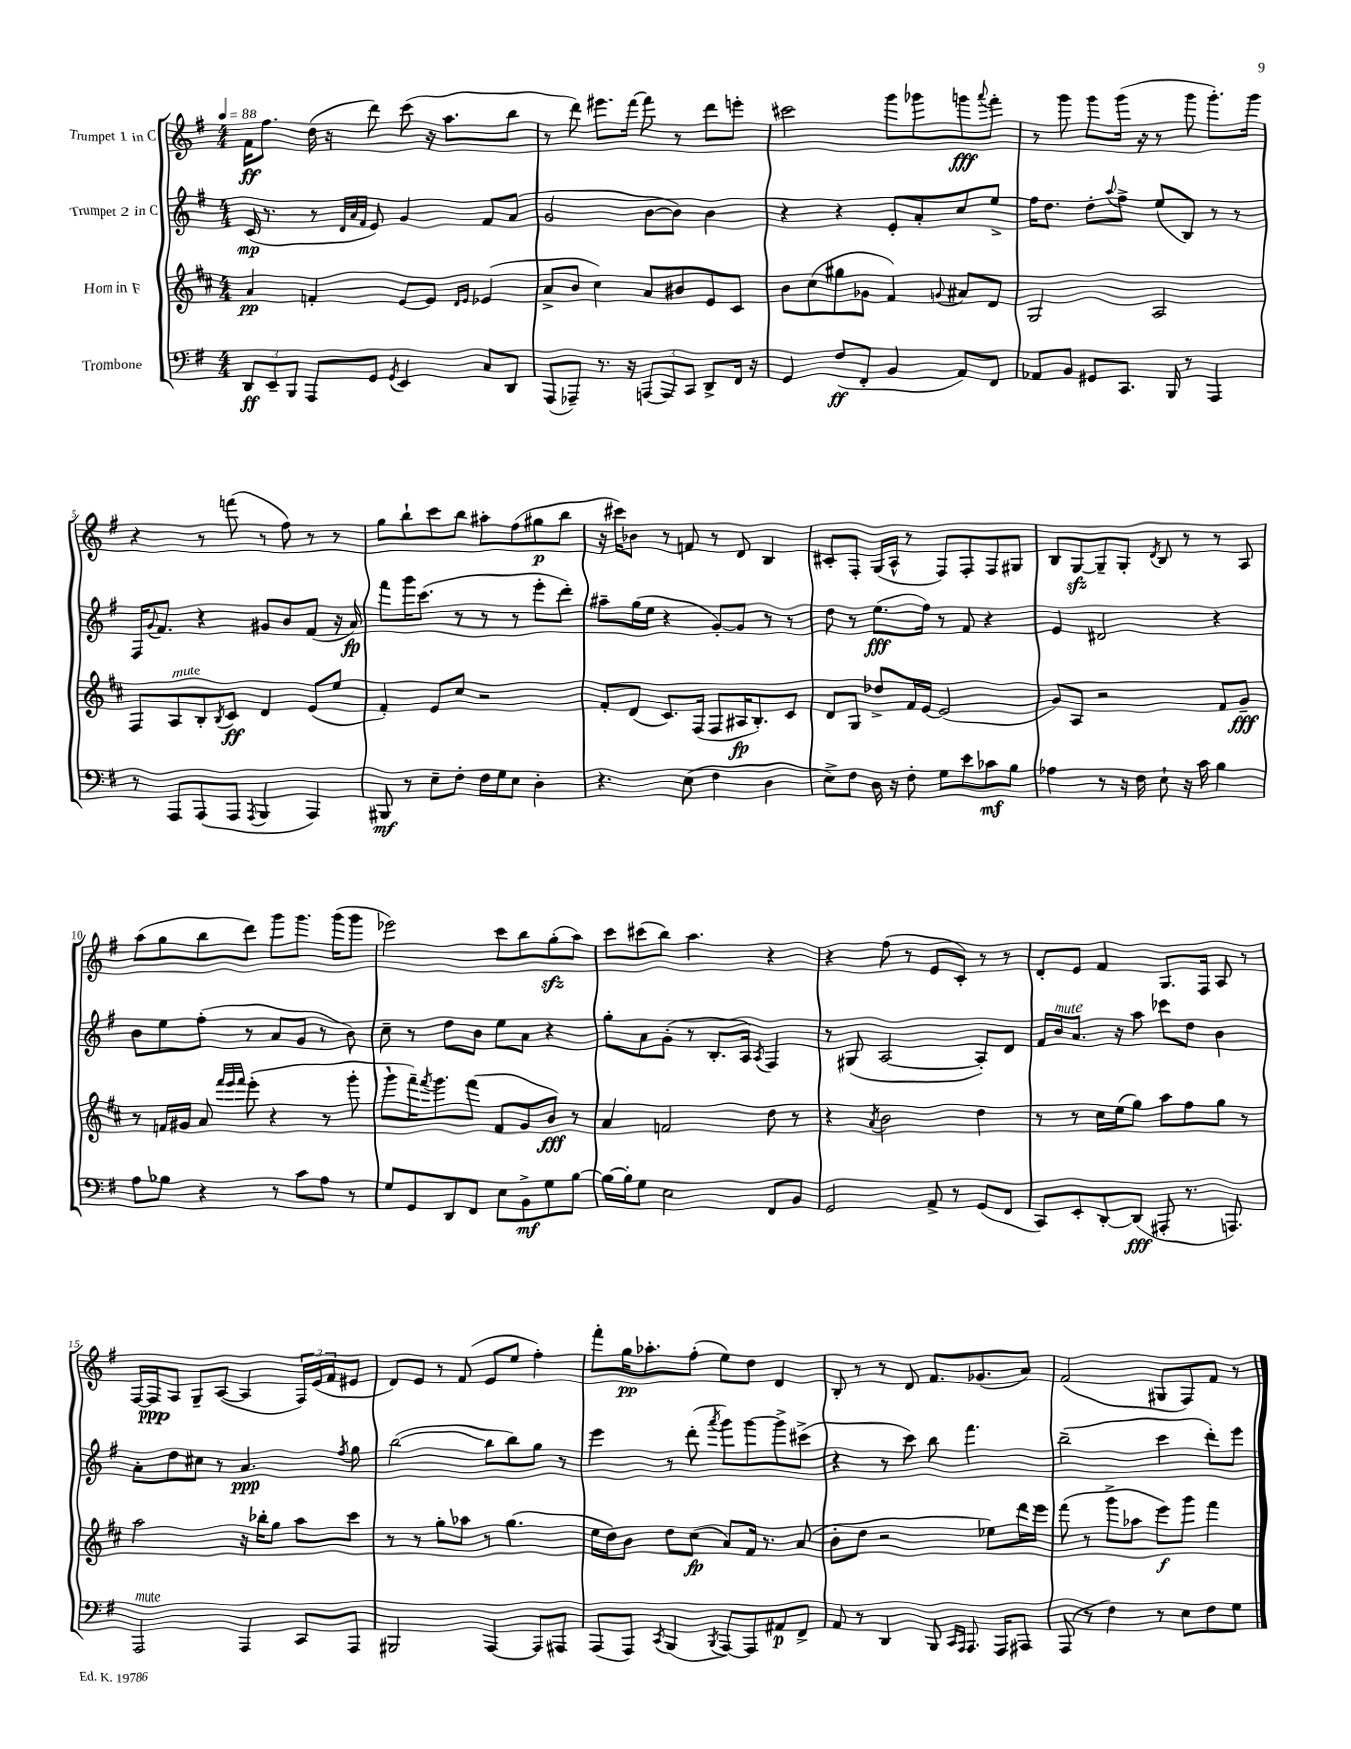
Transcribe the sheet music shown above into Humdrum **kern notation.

**kern	**dynam	**kern	**dynam	**kern	**dynam	**kern	**dynam
*part4	*part4	*part3	*part3	*part2	*part2	*part1	*part1
*staff4	*staff4	*staff3	*staff3	*staff2	*staff2	*staff1	*staff1
*I"Trombone	*	*I"Horn in F	*	*I"Trumpet 2 in C	*	*I"Trumpet 1 in C	*
*clefF4	*	*clefG2	*	*clefG2	*	*clefG2	*
*k[f#]	*	*k[f#c#]	*	*k[f#]	*	*k[f#]	*
*M4/4	*	*M4/4	*	*M4/4	*	*M4/4	*
*MM88	*	*MM88	*	*MM88	*	*MM88	*
=1	=1	=1	=1	=1	=1	=1	=1
12DD/L	ff	4a/	pp	(16c/	mp	16f#\KL	ff
.	.	.	.	8.r	.	8.ff#\J	.
12EE~/	.	.	.	.	.	.	.
12BBB/J	.	.	.	.	.	.	.
8AAA/L	.	4fn'/	.	8r	.	(16dd\	.
.	.	.	.	.	.	16r	.
.	.	.	.	32qqd/LLL	.	.	.
.	.	.	.	32qqa/	.	.	.
.	.	.	.	32qqf#/JJJ	.	.	.
8GG/J	.	.	.	8e/)	.	8ddd\)	.
8qGG/	.	.	.	.	.	.	.
4EE/	.	[8e/L	.	4g/	.	(8ccc\	.
.	.	8e/J]	.	.	.	16r	.
.	.	.	.	.	.	8.aa\L	.
.	.	16qqd/LL	.	.	.	.	.
.	.	16qqe/JJ	.	.	.	.	.
8C/L	.	(4e-X/	.	8f#/L	.	.	.
8DD/J	.	.	.	(8a/J	.	8bb\J	.
=2	=2	=2	=2	=2	=2	=2	=2
(8AAA/L	.	8a^/L	.	2g/	.	8r	.
8AAA-X~/J)	.	8b/J	.	.	.	8ddd\)	.
8.r	.	4cc#\)	.	.	.	8.eee#X\L	.
16r	.	.	.	.	.	[16fff#\Jk	.
(12AAAn/L	.	8a/L	.	[8b\L	.	8fff#\]	.
12AAA/)	.	.	.	.	.	.	.
.	.	8b#X/	.	8b\J])	.	8r	.
12CC/J	.	.	.	.	.	.	.
8DD^/L	.	8e/	.	4b\	.	8ddd\L	.
16FF#/Jk	.	8c#/J	.	.	.	8eeen'\J	.
16r	.	.	.	.	.	.	.
=3	=3	=3	=3	=3	=3	=3	=3
4GG/	.	8b\L	.	4r	.	2ccc#X\	.
.	.	(8cc#\	.	.	.	.	.
(8F#/L	ff	8gg#X\	.	4r	.	.	.
8FF#'/J	.	8g-X\J	.	.	.	.	.
4BB/	.	4f#/)	.	8e'/L	.	8ggg\L	.
.	.	.	.	8a'/	.	8ggg-X\	.
.	.	8qqgn/	.	.	.	.	.
8AA/L)	.	8a#X/L	.	8cc/	.	8gggn\	fff
.	.	.	.	.	.	8qqaaa/	.
8FF#/J	.	8d/J	.	8ee^/J	.	8fff#'\J	.
=4	=4	=4	=4	=4	=4	=4	=4
8AA-X/L	.	2G/	.	16ff#\KL	.	8r	.
.	.	.	.	8.dd\J	.	.	.
8BB/J	.	.	.	.	.	8ggg\	.
8GG#X/L	.	.	.	8dd'\L	.	8ggg\L	.
.	.	.	.	8qqaa/	.	.	.
8.CC/J	.	.	.	8ff#^\J	.	(16ggg\Jk	.
.	.	.	.	.	.	16r	.
.	.	2A/	.	(8ee/L	.	8r	.
16BBB/	.	.	.	.	.	.	.
8r	.	.	.	8B/J)	.	8ggg\	.
4AAA/	.	.	.	8r	.	8.ggg'\L)	.
.	.	.	.	8r	.	.	.
.	.	.	.	.	.	16ggg\Jk	.
!!LO:LB:g=z
=5	=5	=5	=5	=5	=5	=5	=5
8r	.	8F#/L	.	16F#/KL	.	4r	.
.	.	.	.	8qqg/	.	.	.
.	.	.	.	8.f#/J	.	.	.
!	!	!LO:TX:a:i:t=mute	!	!	!	!	!
8AAA/L	.	8A/	.	.	.	.	.
(8AAA/	.	8B'/	.	4r	.	8r	.
.	.	8qB/	.	.	.	.	.
8AAA/J	.	8c#/J	ff	.	.	(8fffn\	.
8qAAA/	.	.	.	.	.	.	.
4BBB/	.	4d/	.	8g#X/L	.	8r	.
.	.	.	.	8b/	.	8ff#\)	.
4AAA/)	.	(8e/L	.	(8f#/J	.	8r	.
.	.	8ee/J	.	16r	.	8r	.
.	.	.	.	16a/)	fp	.	.
=6	=6	=6	=6	=6	=6	=6	=6
8BBB#X/	mf	4f#'/)	.	8fff#\L	.	8gg\L	.
8r	.	.	.	16ggg\K	.	8bb`\	.
.	.	.	.	(8.ccc\J	.	.	.
8E~\L	.	8e/L	.	.	.	8ccc\	.
8F#'\J	.	8cc#/J	.	8r	.	8bb\J	.
16F#\LL	.	2r	.	8r	.	8aa#X'\L	.
16G\J	.	.	.	.	.	.	.
8E\J	.	.	.	8r	.	(8ff#\	.
4D'\	.	.	.	8eee'\L	.	8gg#X\	p
.	.	.	.	8ddd'\J)	.	8bb\J	.
=7	=7	=7	=7	=7	=7	=7	=7
4.r	.	8f#'/L	.	8aa#X~\L	.	16r	.
.	.	.	.	.	.	16ccc#X\KL)	.
.	.	(8d/J	.	(16gg\L	.	8b-X\J	.
.	.	.	.	16ee\JJ	.	.	.
.	.	8.c#/L)	.	4r	.	8r	.
(8E\	.	.	.	.	.	8fn/	.
.	.	(16F#/Jk	.	.	.	.	.
4F#\	.	8F#/L	.	[8g'/L)	.	8r	.
.	.	16A#X/K	fp	8g/J]	.	8d/	.
.	.	8.B'/)	.	.	.	.	.
4D\	.	.	.	8r	.	4B/	.
.	.	8c#/J	.	8r	.	.	.
=8	=8	=8	=8	=8	=8	=8	=8
8E^\L)	.	8d/L	.	8dd\	.	8c#X'/L	.
8F#\J	.	8G/J	.	8r	.	8F#'/J	.
16D\	.	8dd-X^/L	.	(8.ee\L	fff	(16G/LL	.
16r	.	.	.	.	.	16A^^/JJ	.
8F#'\	.	16f#/L	.	.	.	8r	.
.	.	[16e/JJ	.	16ff#\Jk)	.	.	.
8G\L	.	(2e/]	.	8r	.	8F#/L)	.
8e\	.	.	.	8f#/	.	8F#'/	.
8c-X\	mf	.	.	4r	.	8F#/	.
8B\J	.	.	.	.	.	8G#X/J	.
=9	=9	=9	=9	=9	=9	=9	=9
4A-X\	.	8g/L)	.	4e/	.	8B/L	.
.	.	8A/J	.	.	.	[8Gzz/	.
8r	.	2r	.	2d#X/	.	8G~/]	.
16r	.	.	.	.	.	8G'/J	.
16F#\	.	.	.	.	.	.	.
.	.	.	.	.	.	8qd/	.
8E`\	.	.	.	.	.	8B/	.
16r	.	.	.	.	.	8r	.
16c\	.	.	.	.	.	.	.
4B\	.	8f#/L	.	4r	.	8r	.
.	.	8g~/J	fff	.	.	8A/	.
!!LO:LB:g=z
=10	=10	=10	=10	=10	=10	=10	=10
8A\L	.	8r	.	8b\L	.	(8aa\L	.
8B-X\J	.	16fn/LL	.	8ee\	.	8gg\	.
.	.	16g#X/JJ	.	.	.	.	.
4r	.	8a/	.	(8ff#'\J	.	8bb\	.
.	.	32qqfff#/LLL	.	.	.	.	.
.	.	32qqeee/	.	.	.	.	.
.	.	32qqfff#/JJJ	.	.	.	.	.
.	.	(8eee'\	.	8r	.	8ddd\J)	.
8r	.	4r	.	8a/L	.	8ggg\L	.
8c\L	.	.	.	8g/J	.	8.ggg\J	.
8A\J	.	8r	.	8r	.	.	.
.	.	.	.	.	.	(16ggg\KL	.
8r	.	8ggg'\	.	8b\)	.	8ggg\J	.
=11	=11	=11	=11	=11	=11	=11	=11
8G/L	.	8ggg`\L	.	8cc~\	.	2eee-X\)	.
8GG/	.	16fff#~\K)	.	8r	.	.	.
.	.	8qfff#/	.	.	.	.	.
.	.	8.ggg\	.	.	.	.	.
8DD/	.	.	.	8dd\L	.	.	.
8FF#/J	.	(8fff#\J	.	8b\J	.	.	.
8E\L	.	8f#/L	.	8ee\L	.	8ccc\L	.
8BB^\	mf	8g/	.	8a\J	.	8bb\	.
8G\	.	8b/J)	fff	4r	.	(8ggzz'\	.
[8B\J	.	8r	.	.	.	8aa\J)	.
=12	=12	=12	=12	=12	=12	=12	=12
16B\LL_	.	4a/	.	8gg'\L	.	8ccc\L	.
16B'\J]	.	.	.	.	.	.	.
8G\J	.	.	.	8a\	.	(8ccc#X\	.
2E\	.	2fn/	.	(8g'\J	.	8bb\J)	.
.	.	.	.	8r	.	4.aa\	.
.	.	.	.	8.B'/L	.	.	.
.	.	.	.	16A/Jk)	.	.	.
.	.	.	.	8qA/	.	.	.
8FF#/L	.	8dd\	.	4F#/	.	4r	.
8BB/J	.	8r	.	.	.	.	.
=13	=13	=13	=13	=13	=13	=13	=13
2GG/	.	4r	.	8r	.	4r	.
.	.	.	.	(8G#X/	.	.	.
.	.	8qa/	.	.	.	.	.
.	.	2b\	.	[2A/	.	(8ff#\	.
.	.	.	.	.	.	8r	.
8AA^/	.	.	.	.	.	8e/L	.
8r	.	.	.	.	.	8c'/J)	.
(8GG/L	.	4dd\	.	8A'/L])	.	8r	.
8FF#/J	.	.	.	8d/J	.	8r	.
=14	=14	=14	=14	=14	=14	=14	=14
8CC/L)	.	8r	.	16f#/LL	.	8d'/L	.
!	!	!	!	!LO:TX:a:i:t=mute	!	!	!
.	.	.	.	16b/J	.	.	.
8EE'/	.	8r	.	8.a/J	.	8e/J	.
[8DD'/	.	16cc#\LL	.	.	.	4f#/	.
.	.	(16ee\J	.	16r	.	.	.
(8DD/J]	fff	8gg\J)	.	8aa\	.	.	.
8AAA#X'/	.	8aa\L	.	8ccc-X\L	.	8.G/L	.
8.r	.	8ff#\	.	8dd\J	.	.	.
.	.	.	.	.	.	16F#/Jk	.
.	.	8gg\J	.	4b\	.	8A/	.
8.AAAn/)	.	.	.	.	.	.	.
.	.	8r	.	.	.	8r	.
!!LO:LB:g=z
=15	=15	=15	=15	=15	=15	=15	=15
!LO:TX:a:i:t=mute	!	!	!	!	!	!	!
2AAA/	.	2aa\	.	8a'\L	.	[16F#/LL	.
.	.	.	.	.	.	16F#/J]	ppp
.	.	.	.	8dd\	.	8A/J	.
.	.	.	.	8cc#X\J	.	8G~/L	.
.	.	.	.	8r	.	([8A/J	.
4AAA/	.	16r	.	4.a/	ppp	4A/]	.
.	.	16bb-X'\KL	.	.	.	.	.
.	.	8gg\J	.	.	.	.	.
8CC/L	.	8aa\L	.	.	.	24F#/LL)	.
.	.	.	.	.	.	(24e/	.
.	.	.	.	.	.	24f#/J	.
.	.	.	.	8qff#/	.	.	.
8AAA/J	.	8ccc#\J	.	8gg\	.	8e#X/J	.
=16	=16	=16	=16	=16	=16	=16	=16
2BBB#X/	.	8r	.	([2bb\	.	8d/L)	.
.	.	8r	.	.	.	8e/J	.
.	.	8gg'\L	.	.	.	8r	.
.	.	8aa-X\J	.	.	.	(8f#/	.
[4AAA/	.	8r	.	8bb\L]	.	8e/L	.
.	.	(4.gg\	.	8bb\)	.	8ee/J	.
8AAA/L]	.	.	.	8gg\J	.	4ff#'\)	.
8AAA#X/J	.	.	.	8r	.	.	.
=17	=17	=17	=17	=17	=17	=17	=17
(8AAA/L	.	16ee\LL	.	4eee\	.	8fff#'\L	.
.	.	16dd\J)	.	.	.	.	.
8AAA/J)	.	8b\J	.	.	.	16gg\K	pp
.	.	.	.	.	.	8.aa-X'\	.
8qCC/	.	.	.	.	.	.	.
(4BBB/	.	8dd\L	.	8r	.	.	.
.	.	(8cc#\J	fp	(8ddd'\	.	(8ff#'\J	.
8qBBB/	.	.	.	8qaaa/	.	.	.
[8AAA/L)	.	8a/L)	.	8ggg\L)	.	8ee\L)	.
8AAA/]	.	16f#/Jk	.	[8ggg\	.	8dd\J	.
.	.	8.r	.	.	.	.	.
8AA#X/	p	.	.	8ggg^\]	.	4d/	.
8FF#^/J	.	(8a/	.	(8ccc#X^\J	.	.	.
=18	=18	=18	=18	=18	=18	=18	=18
8AA/	.	8b'\L	.	4r	.	8B'/	.
8r	.	8dd\J	.	.	.	8r	.
4DD/	.	2r	.	8r	.	8r	.
.	.	.	.	8ccc\)	.	8d/	.
8BBB/	.	.	.	8bb\	.	8.f#/L	.
16qqCC/LL	.	.	.	.	.	.	.
16qqAAA/JJ	.	.	.	.	.	.	.
8.AAA/	.	.	.	4.fff#\	.	.	.
.	.	.	.	.	.	(8.g-X/	.
.	.	8ee-X\L)	.	.	.	.	.
16AAA/KL	.	.	.	.	.	.	.
8AAA#X/J	.	16ddd\L	.	.	.	8a/J)	.
.	.	16eee\JJ	.	.	.	.	.
=19	=19	=19	=19	=19	=19	=19	=19
(8AAA/	.	(8fff#\	.	(2bb~\	.	(2f#/	.
8r	.	8r	.	.	.	.	.
4F#\)	.	8ggg^\L	.	.	.	.	.
.	.	8aa-X\J	.	.	.	.	.
8r	.	8eee\L)	f	4ccc\	.	8G#X/L	.
8E\L	.	8ggg\J	.	.	.	8F#/)	.
8F#\	.	4fff#\	.	8ddd'\L)	.	8f#/J	.
8G\J	.	.	.	8eee\J	.	8r	.
==	==	==	==	==	==	==	==
*-	*-	*-	*-	*-	*-	*-	*-
